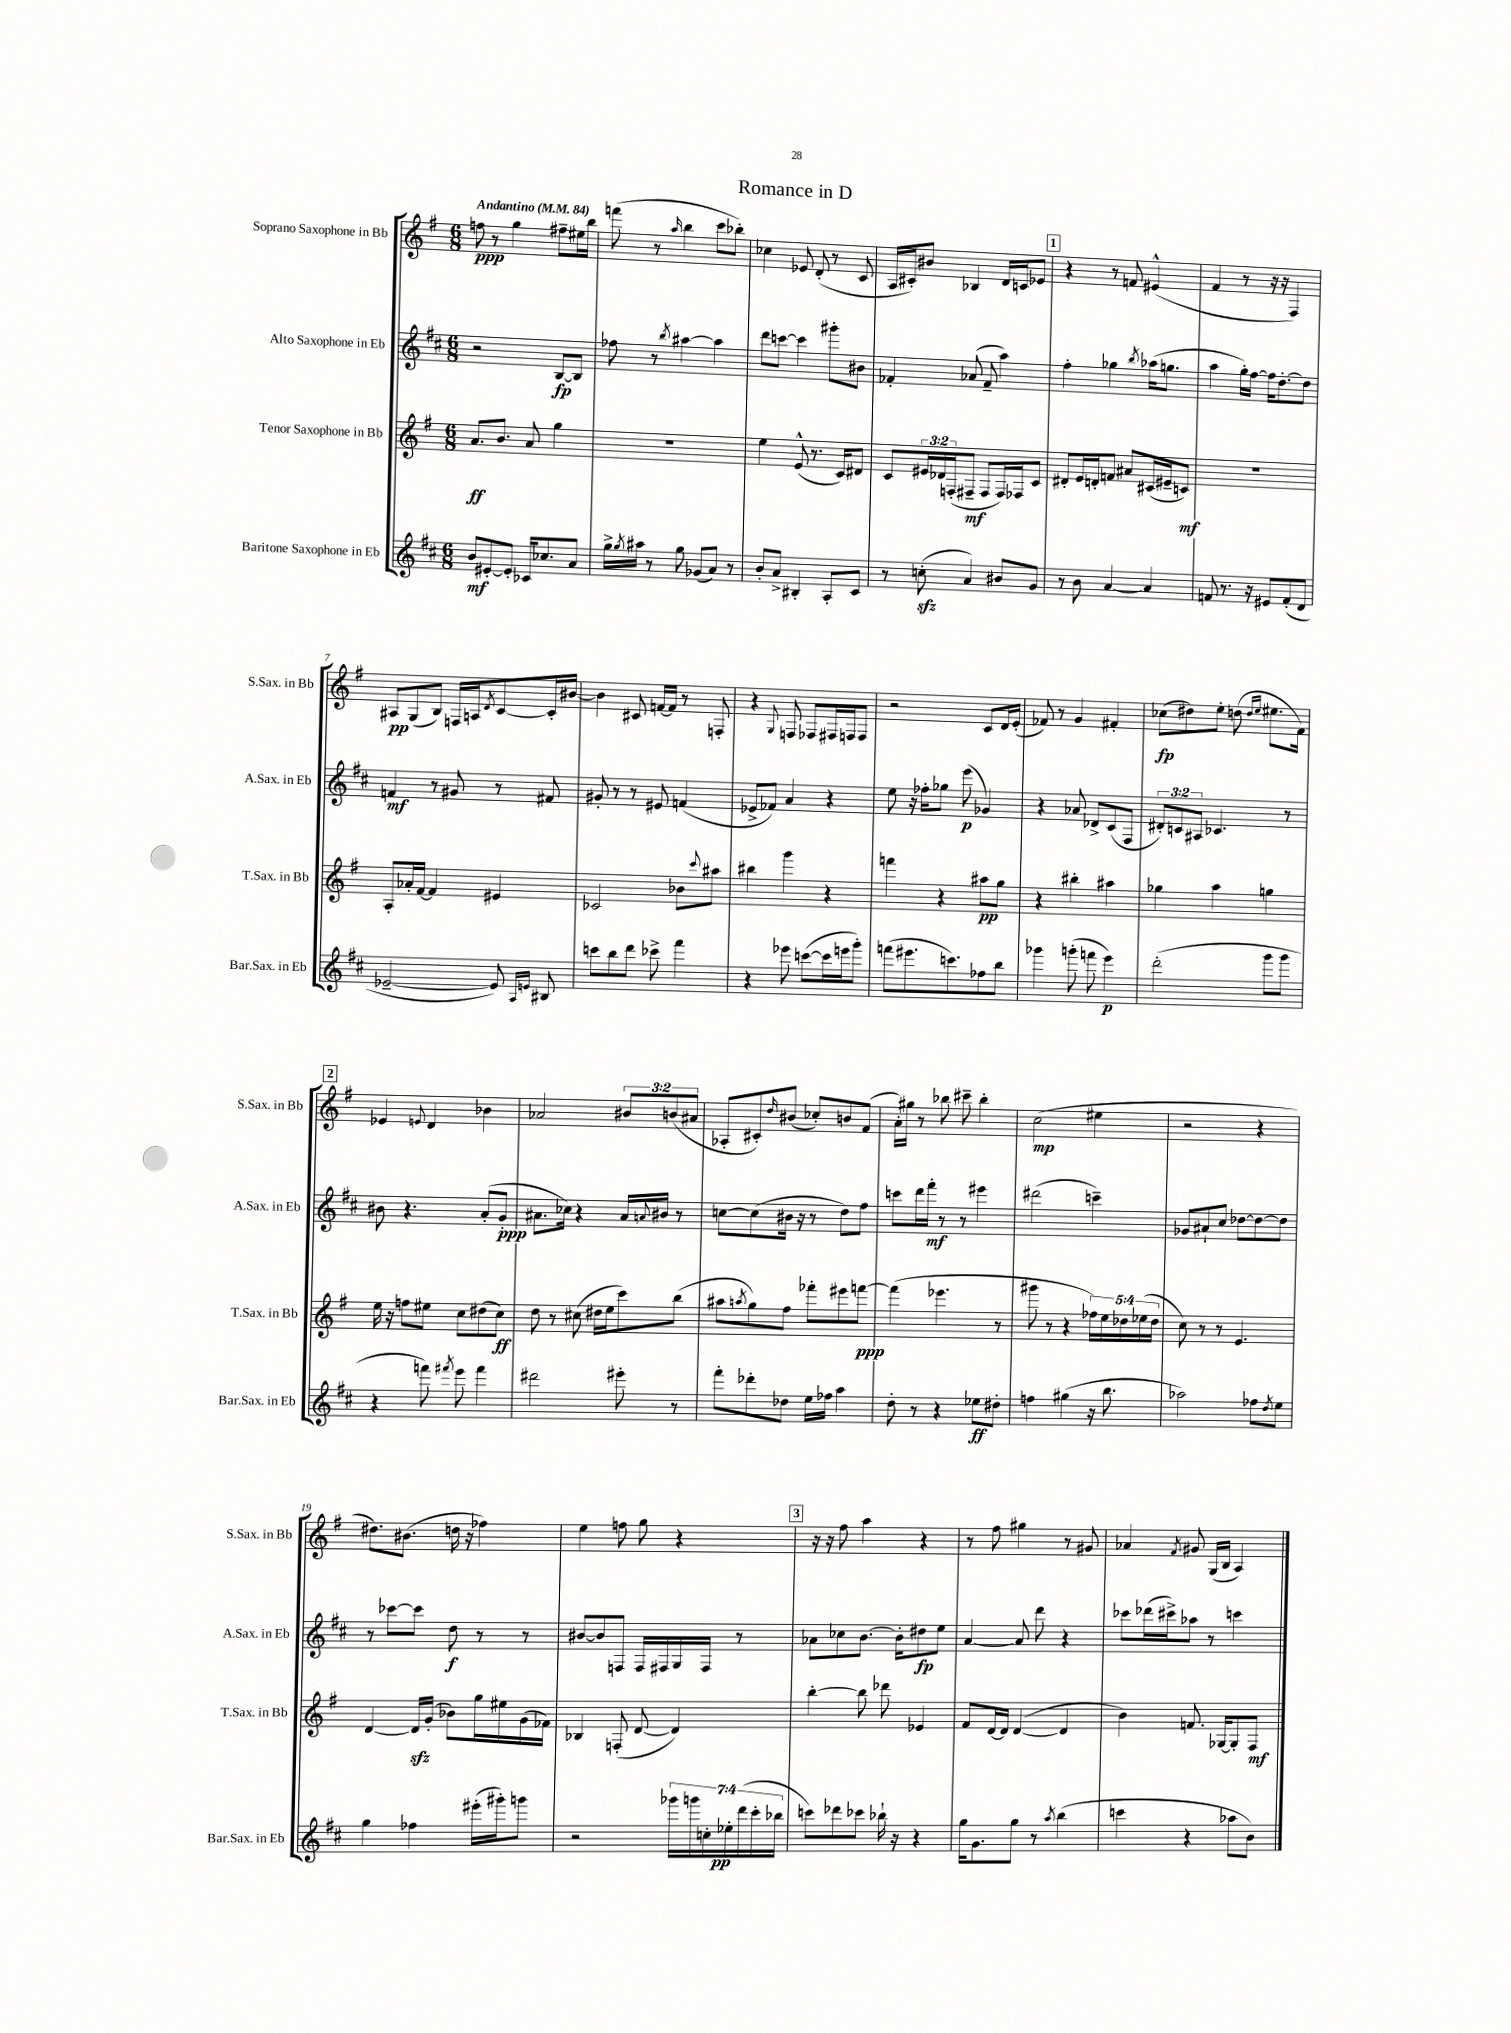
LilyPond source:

\header { title = "Romance in D" }
<<
\new StaffGroup <<
\new Staff = "s0" \with { instrumentName = "Soprano Saxophone in Bb" shortInstrumentName = "S.Sax. in Bb" } {
    \clef treble \key g \major \numericTimeSignature \time 6/8 \override Staff.TupletNumber.text = #tuplet-number::calc-fraction-text \tempo "Andantino" 4 = 84
    f''8\ppp r8 g''4 fis''8-- eis''16 b''16 |
    f'''8( r8 \grace { a''16 } b''4 c'''8 bes''8-.) |
    ces''4 ees'8 d'8-.( r8 c'8 |
    a16 cis'16-.) bis'8 bes4 d'16 c'16 ees'8 |
    \mark \markup { \box "1" } r4 r8 f'8 eis'4-^( |
    fis'4 r8 r16 r16 fis4) |
    ais8\pp g8( b8) f16 a16 \acciaccatura { d'8 } c'8~ c'16-. bis'16~ |
    bis'4 cis'8 f'16~ f'16 r8 f8-. |
    r4 \appoggiatura { g8 } f8 fes8 fis16 f16 f8 |
    r2 c'8 d'16 e'16-.( |
    fes'8) r8 g'4 fis'4-. |
    ces''8\fp( dis''8) e''8-. d''8( \grace { d''16 e''16 } eis''8. fis'16) |
    \mark \markup { \box "2" } ees'4 \appoggiatura { e'8 } d'4 bes'4 |
    aes'2 \tuplet 3/2 { bis'8 b'8( ais'8 } |
    aes8-. cis'8-.) \grace { d''16 } bis'8( ces''8-.) b'8 fis'8( |
    a'16-.) gis''16 r8 bes''8 cis'''8-- bes''4-. |
    c''2\mp( eis''4 |
    r2 r4 |
    dis''8.) bis'8.( d''16 r16 fes''4) |
    e''4 f''8 g''8 r4 |
    \mark \markup { \box "3" } r16 r16 fis''8 a''4 r4 |
    r8 fis''8 gis''4 r8 gis'8 |
    aes'4 \acciaccatura { fis'8 } gis'8 g16( b16 a4) \bar "|." |
}
\new Staff = "s1" \with { instrumentName = "Alto Saxophone in Eb" shortInstrumentName = "A.Sax. in Eb" } {
    \clef treble \key d \major \numericTimeSignature \time 6/8 \override Staff.TupletNumber.text = #tuplet-number::calc-fraction-text
    r2 b8~\fp b8 |
    fes''8 r8 \acciaccatura { b''8 } ais''4~ ais''4 |
    d'''8 c'''8~ c'''4 gis'''8-. bis'8 |
    fes'4-. aes'8( fes'8-- a''4) |
    \mark \markup { \box "1" } fis''4-. ges''4 \acciaccatura { b''8 } aes''16( g''8. |
    a''4 g''16-.) fis''16~ fis''16 d''8.~-. d''8 |
    f'4\mf r8 gis'8 r8 fis'8 |
    gis'8-. r8 r8 eis'8 f'4( |
    ees'8-> fes'8) a'4 r4 |
    e''8 r16 fes''16-. ges''8 e'''8\p( ges'4) |
    r4 aes'8 des'8-> cis'8( fis8 |
    \tuplet 3/2 { dis'8-.) c'8 ais8 } ces'4. r8 |
    \mark \markup { \box "2" } bis'8 r4. a'8-.( g'8-.\ppp |
    ais'8. ces''16) r4 ais'16 \appoggiatura { a'8 } bis'16 r8 |
    c''8~ c''8( bis'16 r16 r8 d''8) fis''8 |
    c'''8 d'''16 fis'''16-.\mf r8 r8 eis'''4 |
    dis'''2( c'''4--) |
    ges'8 ais'8-! cis''8 des''8~ des''8~ des''8 |
    r8 ces'''8~ ces'''8 d''8\f r8 r8 |
    bis'8~ bis'8 f8 f16 fis16 g16 fis16 r8 |
    \mark \markup { \box "3" } aes'8 ces''8 b'8.~ b'16-. dis''8\fp e''8 |
    a'4~ a'8 d'''8 r4 |
    ces'''8 des'''16( cis'''16->) aes''8 r8 c'''4 \bar "|." |
}
\new Staff = "s2" \with { instrumentName = "Tenor Saxophone in Bb" shortInstrumentName = "T.Sax. in Bb" } {
    \clef treble \key g \major \numericTimeSignature \time 6/8 \override Staff.TupletNumber.text = #tuplet-number::calc-fraction-text
    a'8.\ff b'8. a'8 g''4 |
    R2. |
    e''4 e'8-^( r8. c'16) dis'8 |
    c'8 \tuplet 3/2 { eis'16 des'16 f16-.( } fis8--\mf fis8 fis16) fes16 c'8 |
    \mark \markup { \box "1" } dis'8-. e'16 d'16-. f'8 ais'8 cis'16( eis'16-- c'8\mf) |
    R2. |
    a8-. aes'16-. fis'16~ fis'4 eis'4 |
    ces'2 bes'8 \appoggiatura { c'''8 } ais''8 |
    bis''4 g'''4 r4 |
    f'''4 r4 ais''8\pp g''8 |
    r4 bis''4-. ais''4 |
    ges''4 a''4 g''4 |
    \mark \markup { \box "2" } e''16 r16 f''8 eis''8 c''8 dis''8( c''8\ff) |
    d''8 r8 cis''8( dis''16 e''16 c'''8) b''8( |
    ais''8 \acciaccatura { a''8 } g''8) fis''8 fes'''8-. eis'''8 f'''8~\ppp |
    f'''4( ees'''4. r8 |
    gis'''8 r8 r4 \tuplet 5/4 { fes''16) e''16 des''16 ees''16( des''16 } |
    c''8) r8 r8 e'4. |
    d'4~ d'16\sfz g'16-.( bes'8) g''16 eis''16 g'16( fes'16) |
    bes4 f8-.( d'8~ d'4) |
    \mark \markup { \box "3" } b''4~-. b''8 des'''8 ees'4 |
    fis'8 d'16~ d'16 d'4~( d'4 |
    b'4) f'8. ges16~ ges8-. fis8\mf \bar "|." |
}
\new Staff = "s3" \with { instrumentName = "Baritone Saxophone in Eb" shortInstrumentName = "Bar.Sax. in Eb" } {
    \clef treble \key d \major \numericTimeSignature \time 6/8 \override Staff.TupletNumber.text = #tuplet-number::calc-fraction-text
    b'8\mf eis'8~-. eis'8-. ces'16 ces''8. a'8 |
    g''16-> \acciaccatura { g''8 } ais''16 r8 g''8 ges'8( a'8) r8 |
    b'8-. a'8-> bis4-. a8-. cis'8 |
    r8 c''8-.\sfz( a'4) bis'8 g'8 |
    \mark \markup { \box "1" } r8 b'8 a'4~ a'4 |
    f'8 r8. r16 eis'8 f'8-.( d'8 |
    ees'2~-- ees'8) \grace { a16 e'16 } bis8 |
    c'''8 b''8 d'''8 ces'''8-> fis'''4 |
    r4 ees'''8 c'''8~( c'''16 e'''16 g'''8-.) |
    f'''8( eis'''8. c'''8.) fes''8 b''8 |
    ges'''4 g'''8-.( f'''8 e'''4\p) |
    d'''2-.( g'''8 g'''8 |
    \mark \markup { \box "2" } r4 f'''8) \acciaccatura { fis'''8 } e'''8 fis'''4 |
    dis'''2 eis'''8-. r8 |
    fis'''8-. des'''8-. des''8 e''16 fes''16 a''4 |
    d''8-. r8 r4 ees''8\ff dis''8-. |
    f''4 gis''4( r16 b''8. |
    aes''2) fes''8 \acciaccatura { d''8 } e''8 |
    g''4 fes''4 eis'''16-.( gis'''16-.) g'''8 |
    r2 \tuplet 7/4 { ges'''16 g'''16 c''16-. ees''16-.\pp d'''16( cis'''16-. bes''16 } |
    \mark \markup { \box "3" } c'''8) des'''8 ces'''8 bes''16-! r16 r4 |
    g''16 g'8. g''8 r8 \acciaccatura { a''8 } b''4( |
    c'''4 r4 aes''8 b'8) \bar "|." |
}
>>
>>
